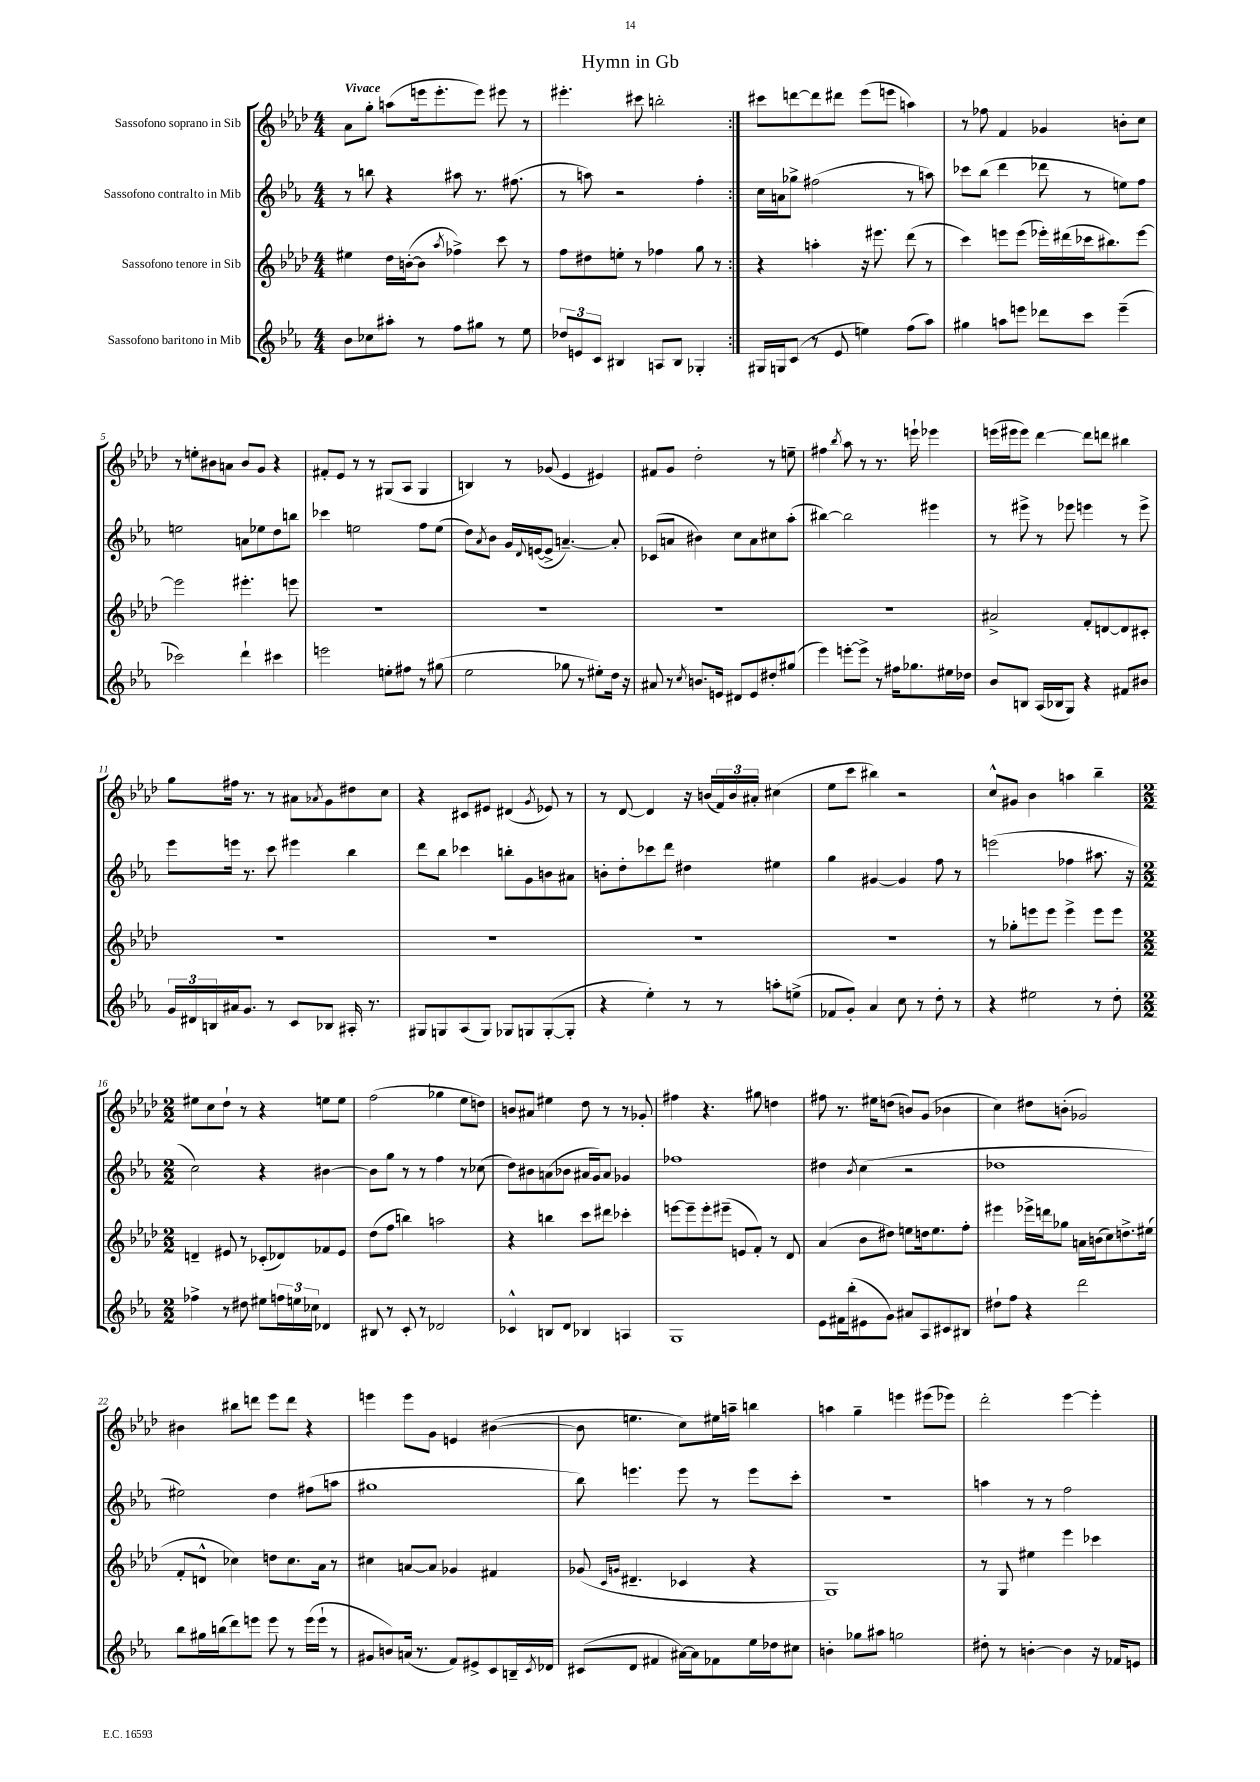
\header { title = "Hymn in Gb" }
<<
\new StaffGroup <<
\new Staff = "s0" \with { instrumentName = "Sassofono soprano in Sib" } {
    \clef treble \key aes \major \numericTimeSignature \time 4/4 \tempo "Vivace"
    \repeat volta 2 { aes'8 g''8-. a''8( e'''16 e'''8.-. e'''8) eis'''8 r8 |
    eis'''4.-. cis'''8 b''2-. | }
    cis'''8 d'''8~ d'''8 dis'''8 ees'''8( e'''8 a''4) |
    r8 fes''8 f'4 ges'4 b'8-. c''8 |
    r8 e''8-. bis'8 a'8 bis'8 g'8 r4 |
    fis'8-. ees'8 r8 r8 gis8( aes8 gis4 |
    b4) r8 ges'8( ees'4 eis'4) |
    fis'8 g'8 des''2-. r8 e''8-- |
    fis''4 \acciaccatura { bes''8 } aes''8 r8 r8. e'''16-! ees'''4 |
    e'''16( eis'''16 eis'''8) des'''4~ des'''8 d'''8 bis''4 |
    g''8 fis''16 r8. r8 ais'8 \acciaccatura { aes'8 } g'8 dis''8 c''8 |
    r4 cis'8 eis'8 dis'4( \acciaccatura { g'8 } ees'8) r8 |
    r8 des'8~ des'4 r16 b'16( \tuplet 3/2 { f'16) b'16 ais'16-. } cis''4( |
    ees''8 c'''8 bis''4) r2 |
    c''8-^ gis'8 bes'4 a''4 bes''4-- |
    \numericTimeSignature \time 2/2 eis''8 c''8 des''8-! r8 r4 e''8 e''8 |
    f''2( ges''4 ees''8 d''8) |
    b'8 ais'8 eis''4 des''8 r8 r8 ges'8-. |
    fis''4 r4. gis''8 d''4 |
    fis''8 r8. eis''16 d''8( b'8) g'8( bes'4 |
    c''4) dis''8 b'8-.( ges'2) |
    bis'4 bis''8 d'''8 ees'''8 d'''8 r4 |
    e'''4 e'''8 g'8 e'4 bis'4~( |
    bis'8 e''4. c''8) eis''16 a''16-- b''4 |
    a''4 g''4-- e'''4 eis'''8( ees'''8) |
    des'''2-. ees'''4~ ees'''4-. \bar "|." |
}
\new Staff = "s1" \with { instrumentName = "Sassofono contralto in Mib" } {
    \clef treble \key ees \major \numericTimeSignature \time 4/4
    \repeat volta 2 { r8 b''8 r4 ais''8 r8. fis''8.( |
    r8 a''8) r2 f''4-. | }
    c''16 a'16 ges''8-> fis''2( r8 a''8) |
    ces'''8 bes''8( d'''4 des'''8 r8 e''8) f''8 |
    e''2 a'8 ees''8 d''8 b''8 |
    ces'''4 e''2 f''8 e''8( |
    d''8) \acciaccatura { aes'8 } bes'8 g'16 \appoggiatura { d'8 } e'16~( e'8-> a'4.~--) a'8-. |
    ces'8( a'8 bis'4) c''8 a'8 cis''8 aes''8-.( |
    bis''4~) bis''2 eis'''4 |
    r8 eis'''8-> r8 ees'''8 e'''4 r8 e'''8-> |
    ees'''8 e'''16 r8. c'''8 eis'''4 bes''4 |
    d'''8 bes''8 ces'''4 b''8-. g'8 b'8 ais'8 |
    b'8-. d''8-. ces'''8 d'''8 dis''4 eis''4 |
    g''4 gis'4~ gis'4 f''8 r8 |
    e'''2( fes''4 ais''8. r16 |
    \numericTimeSignature \time 2/2 c''2) r4 bis'4~ |
    bis'8 g''8 r8 r8 f''4 r8 ces''8( |
    d''8) bis'8 a'8( bes'8 ais'16 g'16) ais'8 ges'4 |
    fes''1 |
    dis''4 \acciaccatura { bes'8 } c''4( r2 |
    des''1 |
    eis''2) d''4 fis''8( a''8 |
    gis''1 |
    bes''8) e'''4. e'''8 r8 e'''8 c'''8-. |
    R1 |
    a''4 r8 r8 f''2 \bar "|." |
}
\new Staff = "s2" \with { instrumentName = "Sassofono tenore in Sib" } {
    \clef treble \key aes \major \numericTimeSignature \time 4/4
    \repeat volta 2 { eis''4 des''16 b'16~-.( b'8 \acciaccatura { aes''8 } fes''4->) c'''8 r8 |
    f''8 dis''8 e''8-. r8 fes''4 g''8 r8 | }
    r4 a''4-. r16 eis'''8. des'''8( r8 |
    c'''4) e'''8 e'''8( ees'''16-.) dis'''16( ces'''16 bis''8.) ees'''8~ |
    ees'''2 eis'''4.-. e'''8 |
    R1 |
    R1 |
    R1 |
    R1 |
    ais'2-> f'8-. d'8~ d'8 cis'8-. |
    R1 |
    R1 |
    R1 |
    R1 |
    r8 ges''8-. e'''8 e'''8 e'''4-> e'''8 e'''8 |
    \numericTimeSignature \time 2/2 d'4-- eis'8 r8 ces'8-.( des'8) fes'8 eis'8 |
    des''8( f''8 b''4) a''2 |
    r4 b''4 c'''8 dis'''8 ces'''4-. |
    e'''8~ e'''8-- e'''8-. eis'''8--( e'8 f'8-.) r8 des'8 |
    aes'4( bes'8 dis''8) e''8 d''16 e''8. f''8-. |
    eis'''4 ees'''16-> d'''16 ges''8 a'16 b'16( c''8) d''8.-> eis''16( |
    f'8-. d'8-^ ces''4) d''8 ces''8. aes'16 r8 |
    cis''4 a'8~ a'8 ges'4 fis'4 |
    ges'8( \grace { c'16 g'16 } dis'4.-- ces'4 r4 |
    g1) |
    r8 g8 eis''4 ees'''4 ces'''4 \bar "|." |
}
\new Staff = "s3" \with { instrumentName = "Sassofono baritono in Mib" } {
    \clef treble \key ees \major \numericTimeSignature \time 4/4
    \repeat volta 2 { bes'8 ces''8 ais''8-. r8 f''8 gis''8 r8 ees''8 |
    \tuplet 3/2 { des''8 e'8 c'8 } bis4 a8 bis8 ges4-. | }
    gis16 g16 c'8( r8 ees'8 e''4) f''8( aes''8) |
    gis''4 a''8 e'''8 des'''8 c'''8 e'''4--( |
    ces'''2) d'''4-! cis'''4 |
    e'''2 e''8-. fis''8 r8 gis''8( |
    ees''2 ges''8 r8 eis''8-.) d''16 r16 |
    ais'8 r8 \acciaccatura { c''8 } b'8. e'16 dis'8 e'8 dis''8-. gis''8( |
    ees'''4) e'''8~-. e'''8-> r8 fis''16 ges''8. eis''16 des''16 |
    bes'8 b8 aes16( bes16 g8) r4 fis'8 bis'8 |
    \tuplet 3/2 { g'16 dis'16 b16 } ais'16 g'8. r8 c'8 bes8 ais16-. r8. |
    gis8 g8 aes8( g8) ges8 g8 g8~-.( g8-. |
    r4 ees''4-.) r8 r8 a''8-. e''8->( |
    fes'8 g'8-.) aes'4 c''8 r8 d''8-. r8 |
    r4 eis''2 r8 d''8-. |
    \numericTimeSignature \time 2/2 fes''4-> r8 dis''8 eis''8 \tuplet 3/2 { f''16 e''16 ces''16 } des'4 |
    bis8 r8 c'8-. r8 des'2 |
    ces'4-^ b8 d'8 bes4 a4 |
    g1 |
    ees'8 fis'16 bes''16-.( eis'8 g'8) ais'8 aes8 cis'8 bis8 |
    dis''8-! f''8 r4 d'''2 |
    bes''8 gis''16 b''16( d'''8) e'''8 e'''8 r8 e'''16( e'''16-! r8 |
    gis'8 b'8) a'16( r8. f'8) eis'8-> c'8 b16-- \acciaccatura { c'8 } des'16 |
    cis'8( d'8 fis'4 ais'16~) ais'16 fes'8 ees''16 des''16 cis''8 |
    b'4-. ges''8 ais''8 g''2 |
    dis''8-. r8 b'4~-. b'4 r16 fes'16 e'8 \bar "|." |
}
>>
>>
